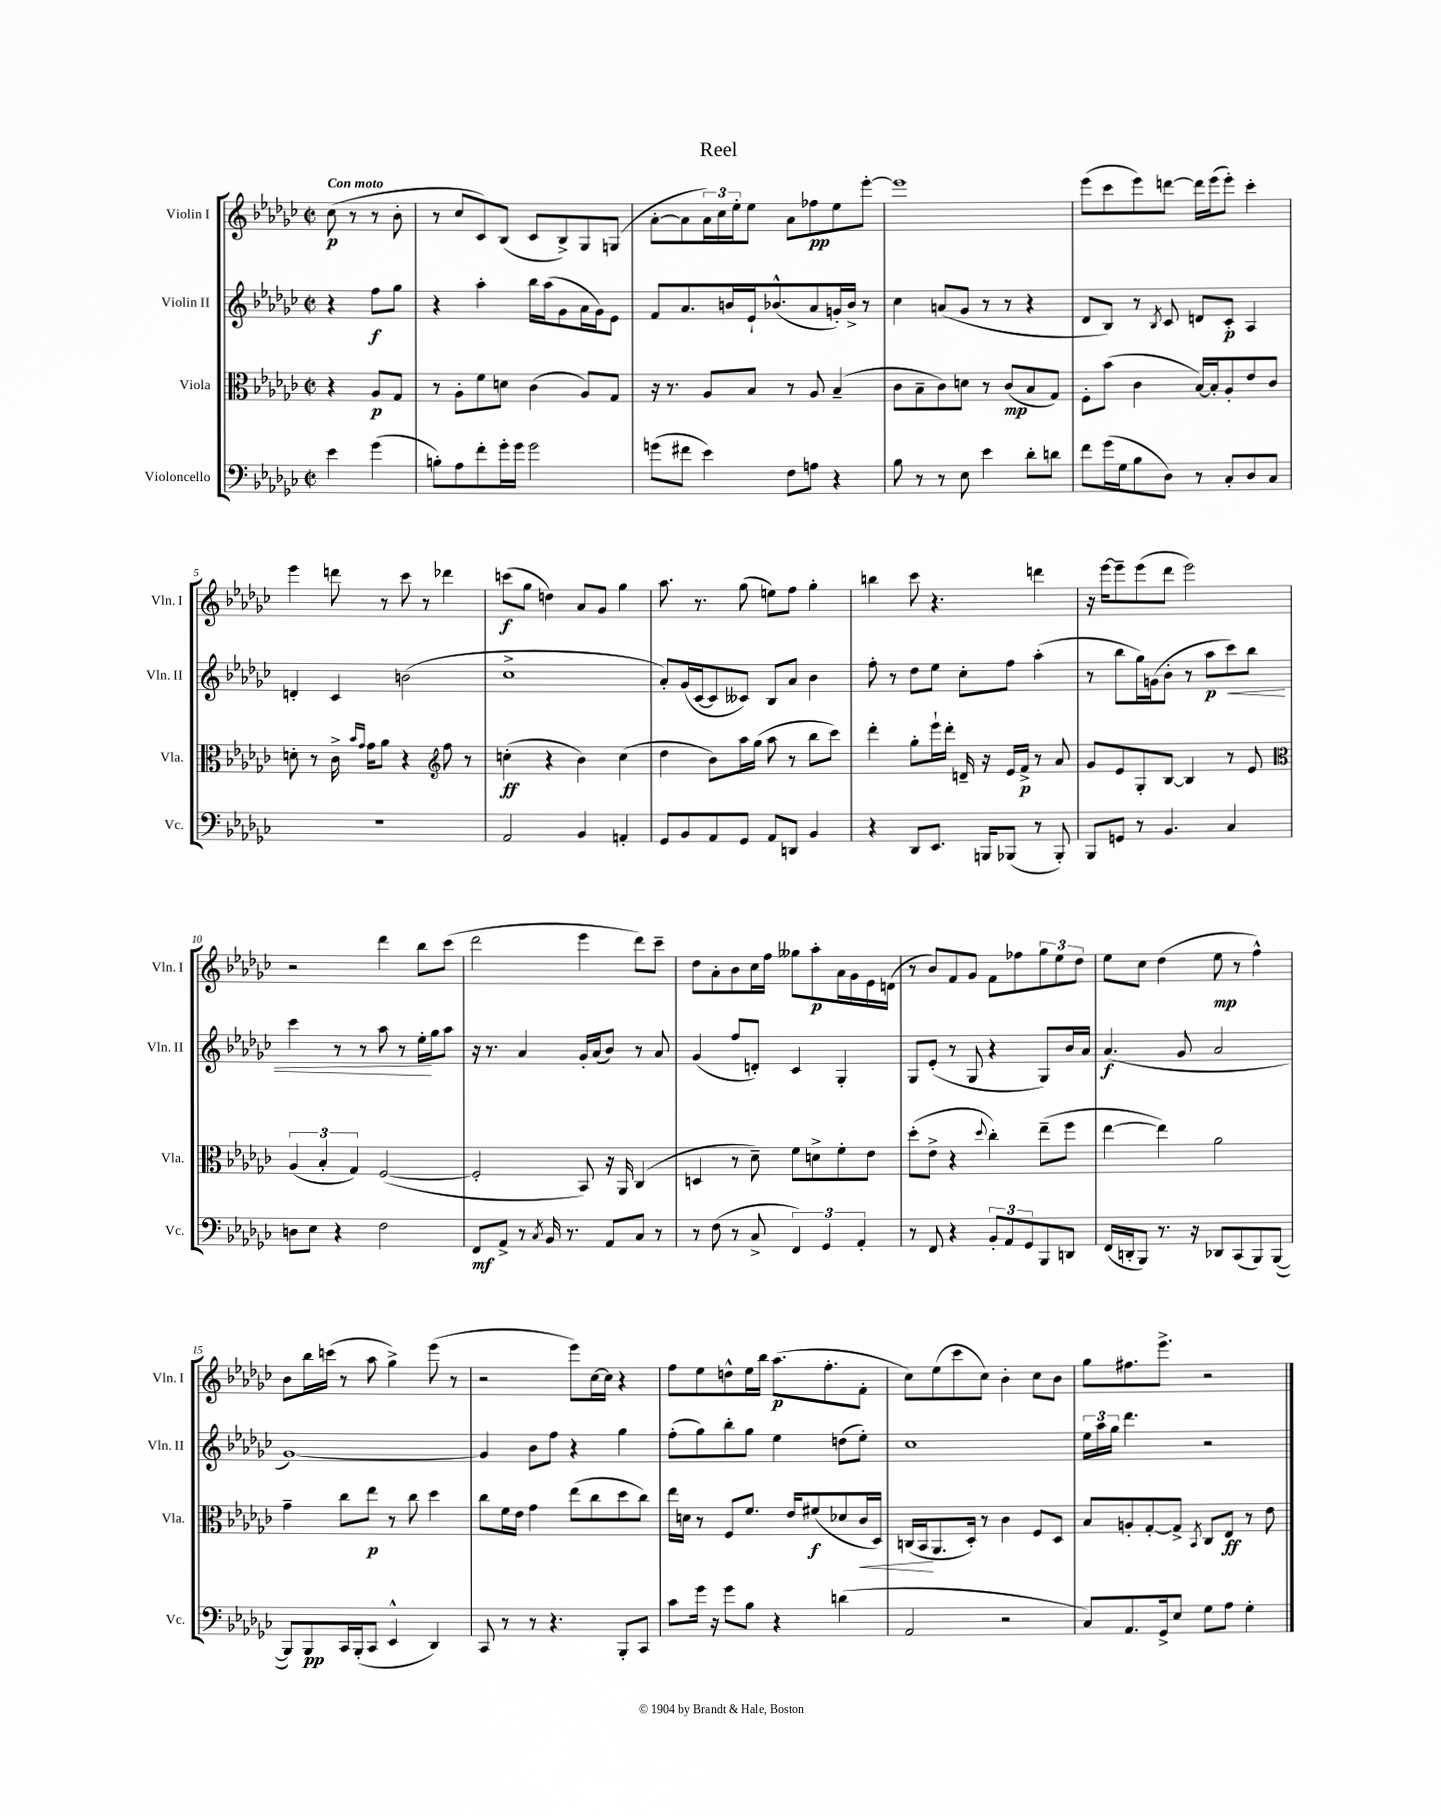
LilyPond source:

\header { title = "Reel" }
<<
\new StaffGroup <<
\new Staff = "s0" \with { instrumentName = "Violin I" shortInstrumentName = "Vln. I" } {
    \clef treble \key ges \major \defaultTimeSignature \time 2/2 \partial 2 \tempo "Con moto"
    ces''8\p( r8 r8 bes'8-. |
    r8 ces''8 ces'8) bes8( ces'8 bes8->) ges8 g8( |
    aes'8~-. aes'8 \tuplet 3/2 { aes'16) ces''16 ees''16-. } ees''8 aes'8 fes''8\pp ees''8 ees'''8~-. |
    ees'''1 |
    ees'''8( ces'''8 ees'''8) d'''8~ d'''16 ees'''16( ees'''8-.) ces'''4-. |
    ees'''4 d'''8 r8 ces'''8 r8 des'''4 |
    c'''8\f( ges''8 d''4) aes'8 ges'8 ges''4 |
    aes''8. r8. ges''8( e''8) f''8 ges''4-. |
    b''4 ces'''8 r4. d'''4 |
    r16 ees'''16~ ees'''8-- ees'''8( des'''8 ees'''2) |
    r2 des'''4 bes''8 ces'''8( |
    des'''2 ees'''4 des'''8) ces'''8-- |
    des''8 aes'8-. bes'8 ces''16 f''16 geses''8 aes''8-.\p aes'16 ges'16 ees'16 d'16( |
    r8 bes'8) f'8 ges'8 f'8 fes''8 \tuplet 3/2 { ges''8 ees''8 des''8 } |
    ees''8 ces''8 des''4( ees''8\mp r8 f''4-^) |
    bes'8 bes''16 c'''16( r8 aes''8 ges''4->) ees'''8( r8 |
    r2 ees'''8) ces''16~ ces''16 r4 |
    f''8 ees''8 d''8-^ ees''16 bes''16 aes''8.\p( f''8.-. f'8-. |
    ces''8) ees''8( ces'''8 ces''8) bes'4-. ces''8 bes'8 |
    ges''8 fis''8. ees'''8.-> r2 \bar "|." |
}
\new Staff = "s1" \with { instrumentName = "Violin II" shortInstrumentName = "Vln. II" } {
    \clef treble \key ges \major \defaultTimeSignature \time 2/2 \partial 2
    r4 f''8\f ges''8 |
    r4 aes''4-. bes''16 aes''16( ges'8 aes'16 ges'16) ees'8 |
    f'8 aes'8. b'16 ees'16-! bes'8.-^( aes'8 g'16-.) bes'16-> r8 |
    ces''4 a'8( ges'8 r8 r8 r4 |
    des'8 bes8) r8 \acciaccatura { bes8 } ces'8 d'8 ces'8-.\p aes4 |
    d'4-. ces'4 b'2( |
    ces''1-> |
    aes'8-.) ges'16( ces'16~ ces'8 ceses'8) bes8 aes'8 bes'4 |
    f''8-. r8 des''8 ees''8 ces''8-. f''8 aes''4-.( |
    r8 bes''8 ges''16) g'16( bes'8-. r8 aes''8\p ces'''8\<) bes''8 |
    ces'''4 r8 r8 aes''8 r8 ees''16-.\! ges''16 aes''8 |
    r16 r8. aes'4 ges'16-. aes'16( bes'8) r8 aes'8 |
    ges'4( f''8 d'8-.) ces'4 ges4-. |
    ges8 ees'8-.( r8 ges8 r4 ges8) bes'16 aes'16 |
    aes'4.\f( ges'8 aes'2 |
    ges'1~) |
    ges'4 bes'8 f''8 r4 ges''4 |
    f''8-.( ges''8) bes''8-. ges''8 ees''4 d''8( ees''8-.) |
    ces''1 |
    \tuplet 3/2 { ees''16 aes''16 ges''16 } des'''4. r2 \bar "|." |
}
\new Staff = "s2" \with { instrumentName = "Viola" shortInstrumentName = "Vla." } {
    \clef alto \key ges \major \defaultTimeSignature \time 2/2 \partial 2
    r4 aes8\p ges8 |
    r8 aes8-. f'8 d'8 ces'4( aes8) ges8 |
    r16 r8. aes8 bes8 r8 aes8 bes4--( |
    ces'8 bes8-- ces'8) d'8 r8 ces'8\mp( bes8 ges8) |
    f8-. bes'8( ces'4 bes16~) bes16-. aes8-. ees'8 ces'8 |
    d'8-. r8 ces'16-> \grace { bes'16 ges'16 } ges'16 aes'8 r4 \clef treble f''8 r8 |
    c''4-.\ff( r4 bes'4) c''4( |
    des''4 bes'8) aes''16 ges''16( aes''8 r8 bes''8 ces'''8) |
    des'''4-. ges''8-. ees'''16-! des'''16-. d'16-- r16 ees'16 f'16->\p r8 aes'8 |
    ges'8 ees'8 ges8-. bes8~ bes4 r8 ees'8 |
    \clef alto \tuplet 3/2 { aes4( bes4-. ges4) } f2~( |
    f2-. bes,8) r16 aes,16 ces4( |
    d4 r8 des'8--) f'8 d'8-> f'8-. ees'8 |
    des''8-.( ees'8-> r4 \appoggiatura { des''8 } ces''4-.) ees''8--( f''8 |
    ees''4~ ees''4) aes'2 |
    ges'4-- ces''8 ees''8\p r8 ces''8 des''4 |
    ces''8 f'16 ees'16 ges'4 ees''8( ces''8 des''8 ces''8) |
    ees''16 d'16 r8 f8 f'8. ees'16 fis'8\f( des'8 ces'16\< des16) |
    c16( bes,16\! aes,8. des16-.) r8 ces'4 f8 des8 |
    bes8 a8-. ges8~-. ges8-> \acciaccatura { bes,8 } ces8 ees8\ff r8 ees'8 \bar "|." |
}
\new Staff = "s3" \with { instrumentName = "Violoncello" shortInstrumentName = "Vc." } {
    \clef bass \key ges \major \defaultTimeSignature \time 2/2 \partial 2
    ees'4 ges'4( |
    b8-.) aes8 f'8-. ges'16-. ges'16 ges'2 |
    g'8( fis'8 ees'4) f8 a8 r4 |
    bes8 r8 r8 ees8 ees'4 des'8-. d'8 |
    f'8 ges'16( ges16 bes8 des8) r8 ces8-. des8 ces8 |
    R1 |
    aes,2 bes,4 a,4-. |
    ges,8 bes,8 aes,8 ges,8 aes,8 d,8 bes,4 |
    r4 des,8 ees,8. b,,16 bes,,8( r8 bes,,8-.) |
    bes,,8 g,8 r8 bes,4. ces4 |
    d8 ees8 r4 f2 |
    f,8\mf aes,8-> r8 \acciaccatura { ces8 } bes,16 r8. aes,8 ces8 r8 |
    r8 f8( r8 ces8-> \tuplet 3/2 { f,4) ges,4 aes,4-. } |
    r8 f,8 r4 \tuplet 3/2 { bes,8-. aes,8 ges,8 } bes,,8 d,8 |
    f,16( d,16-. bes,,8) r8. r16 des,8 ces,8( bes,,8) bes,,8~( |
    bes,,8) bes,,8\pp ces,16 bes,,16-.( ces,8 ees,4-^ des,4) |
    ces,8 r8 r8 r4. bes,,8-. ces,8 |
    ces'8 ges'16 r16 ges'8 bes8 r4 d'4( |
    aes,2 r2 |
    ces8) aes,8. ges,16-> ees8 ges8 aes8 ges4-. \bar "|." |
}
>>
>>
